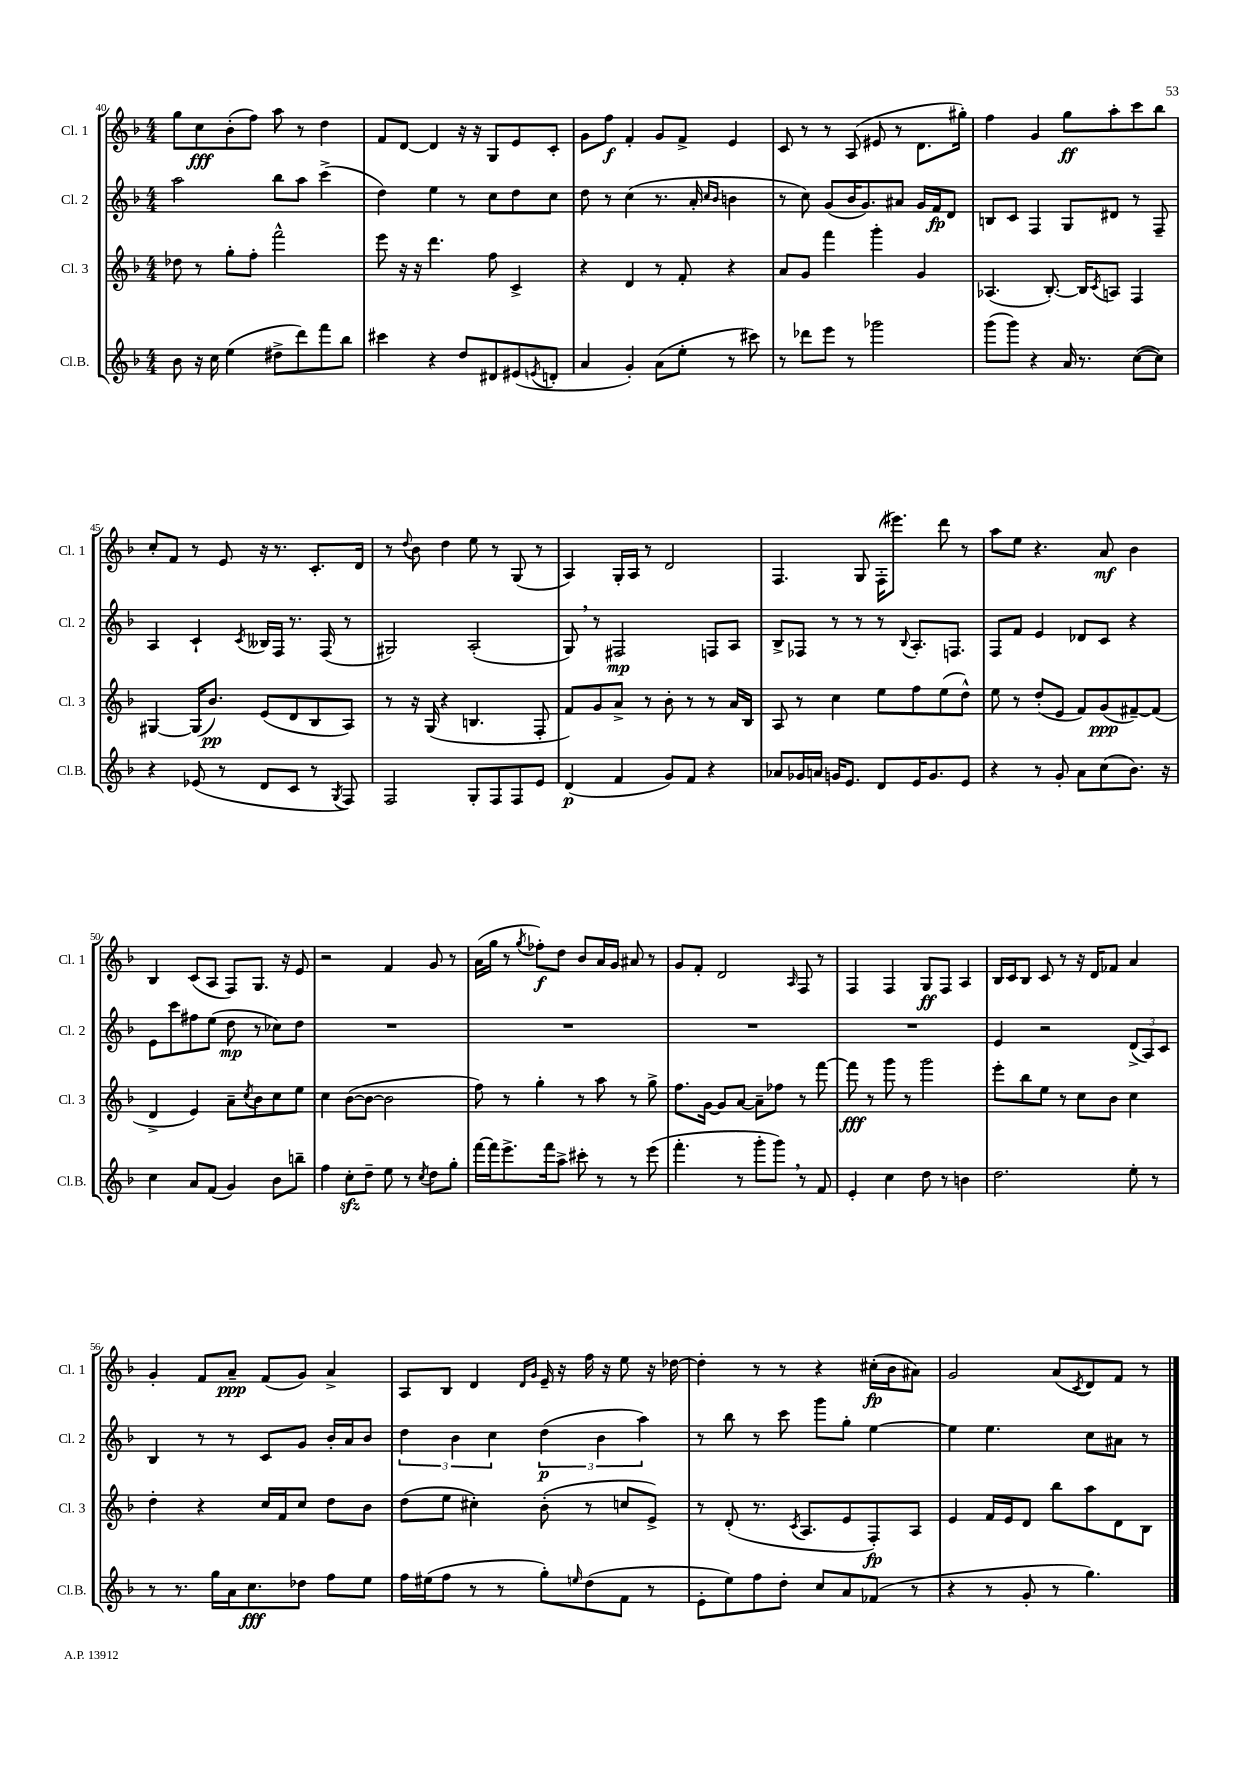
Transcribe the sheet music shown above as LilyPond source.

<<
\new StaffGroup <<
\new Staff = "s0" \with { instrumentName = "Cl. 1" shortInstrumentName = "Cl. 1" } {
    \clef treble \key f \major \numericTimeSignature \time 4/4
    g''8 c''8\fff bes'8-.( f''8) a''8 r8 d''4 |
    f'8 d'8~ d'4 r16 r16 g8 e'8 c'8-. |
    g'8 f''8\f f'4-. g'8 f'8-> e'4 |
    c'8 r8 r8 a8( eis'8 r8 d'8. gis''16-.) |
    f''4 g'4 g''8\ff a''8-. c'''8 bes''8 |
    c''8-. f'8 r8 e'8 r16 r8. c'8.-. d'16 |
    r8 \appoggiatura { d''8 } bes'8 d''4 e''8 r8 g8( r8 |
    a4) g16-. a16 r8 d'2 |
    f4. g8 f16-.( eis'''8.) d'''8 r8 |
    a''8 e''8 r4. a'8\mf bes'4 |
    bes4 c'8( a8 f8) g8. r16 e'8 |
    r2 f'4 g'8 r8 |
    a'16( g''16 r8 \acciaccatura { g''8 } fes''8-.\f) d''8 bes'8 a'16 g'16 ais'8 r8 |
    g'8 f'8-. d'2 \grace { a16 } f8 r8 |
    f4 f4 g8\ff f8 a4 |
    bes16 c'16 bes8 c'8 r8 r16 d'16 fes'8 a'4 |
    g'4-. f'8 a'8--\ppp f'8( g'8) a'4-> |
    a8 bes8 d'4 \grace { d'16 g'16 } e'16-- r16 f''16 r16 e''8 r16 des''16~ |
    des''4-. r8 r8 r4 cis''16-.\fp( bes'16 ais'8) |
    g'2 a'8( \acciaccatura { c'8 } d'8) f'8 r8 \bar "|." |
}
\new Staff = "s1" \with { instrumentName = "Cl. 2" shortInstrumentName = "Cl. 2" } {
    \clef treble \key f \major \numericTimeSignature \time 4/4
    a''2 bes''8 a''8 c'''4->( |
    d''4) e''4 r8 c''8 d''8 c''8 |
    d''8 r8 c''4( r8. a'16-. \grace { c''16 bes'16 } b'4 |
    r8 c''8) g'8( bes'16 g'8.) ais'8 g'16 f'16\fp d'8 |
    b8 c'8 f4 g8 dis'8 r8 f8-- |
    a4 c'4-! \acciaccatura { c'8 } beses16 f16 r8. f16( r8 |
    gis2) a2-.( |
    g8) \breathe r8 fis2\mp f8 a8 |
    bes8-> fes8 r8 r8 r8 \appoggiatura { bes8 } a8.-. f8. |
    f8 f'8 e'4 des'8 c'8 r4 |
    e'8 c'''8 fis''8 e''8( d''8\mp r8 ces''8) d''8 |
    R1 |
    R1 |
    R1 |
    R1 |
    e'4 r2 \tuplet 3/2 { d'8->( a8) c'8 } |
    bes4 r8 r8 c'8 g'8 bes'16-. a'16 bes'8 |
    \tuplet 3/2 { d''4 bes'4 c''4 } \tuplet 3/2 { d''4\p( bes'4 a''4) } |
    r8 bes''8 r8 c'''8 g'''8 g''8-. e''4~ |
    e''4 e''4. c''8 ais'8 r8 \bar "|." |
}
\new Staff = "s2" \with { instrumentName = "Cl. 3" shortInstrumentName = "Cl. 3" } {
    \clef treble \key f \major \numericTimeSignature \time 4/4
    des''8 r8 g''8-. f''8-. f'''2-^ |
    e'''8 r16 r16 d'''4. f''8 c'4-> |
    r4 d'4 r8 f'8-. r4 |
    a'8 g'8 f'''4 g'''4-. g'4 |
    aes4.( bes8.~-.) bes16 \acciaccatura { c'8 } a8 f4 |
    gis4~ gis16( bes'8.\pp) e'8( d'8 bes8 a8) |
    r8 r16 g16( r4 b4. f8-. |
    f'8) g'8 a'8-> r8 bes'8-. r8 r8 a'16 bes16 |
    a8 r8 c''4 e''8 f''8 e''8( d''8-^) |
    e''8 r8 d''8-.( e'8 f'8) g'8\ppp( fis'8~--) fis'8( |
    d'4-> e'4) a'8-- \acciaccatura { c''8 } bes'8 c''8 e''8 |
    c''4 bes'8~( bes'8~ bes'2 |
    f''8) r8 g''4-. r8 a''8 r8 g''8-> |
    f''8. g'16~ g'8 a'8~ a'8-- fes''8 r8 f'''8~ |
    f'''8\fff r8 g'''8 r8 g'''2 |
    e'''8-. bes''8 e''8 r8 c''8 bes'8 c''4 |
    d''4-. r4 c''16 f'16 c''8 d''8 bes'8 |
    d''8( e''8 cis''4-.) bes'8-.( r8 c''8 e'8->) |
    r8 d'8-.( r8. \acciaccatura { c'8 } a8. e'8 f8-.\fp) a8 |
    e'4 f'16 e'16 d'8 bes''8 a''8 d'8 bes8 \bar "|." |
}
\new Staff = "s3" \with { instrumentName = "Cl.B." shortInstrumentName = "Cl.B." } {
    \clef treble \key f \major \numericTimeSignature \time 4/4
    bes'8 r16 c''16 e''4( dis''8-> d'''8) f'''8 bes''8 |
    cis'''4 r4 d''8 dis'8 eis'8( \acciaccatura { e'8 } d'8-. |
    a'4 g'4-.) a'8( e''8-. r8 cis'''8) |
    r8 des'''8 e'''8 r8 ges'''2 |
    g'''8( g'''8) r4 a'16 r8. c''8~( c''8) |
    r4 ees'8( r8 d'8 c'8 r8 \acciaccatura { g8 } f8) |
    f2 g8-. f8 f8 e'8 |
    d'4\p( f'4 g'8) f'8 r4 |
    aes'8 ges'16 a'16 g'16 e'8. d'8 e'16 g'8. e'8 |
    r4 r8 g'8-. a'8 c''8( bes'8.) r16 |
    c''4 a'8 f'8( g'4) bes'8 b''8-- |
    f''4 c''8-.\sfz d''8-- e''8 r8 \acciaccatura { c''8 } d''8 g''8-. |
    f'''16~ f'''16 e'''8.-> f'''16 a''8-> cis'''8-. r8 r8 e'''8( |
    f'''4.-. r8 g'''8-. g'''8) \breathe r8 f'8 |
    e'4-. c''4 d''8 r8 b'4 |
    d''2. e''8-. r8 |
    r8 r8. g''16 a'16 c''8.\fff des''8 f''8 e''8 |
    f''16 eis''16( f''8 r8 r8 g''8-.) \grace { e''16 } d''8( f'8 r8 |
    e'8-. e''8) f''8 d''8-. c''8 a'8 fes'8( r8 |
    r4 r8 g'8-. r8 g''4.) \bar "|." |
}
>>
>>
\layout { \context { \Score currentBarNumber = #40 } }
